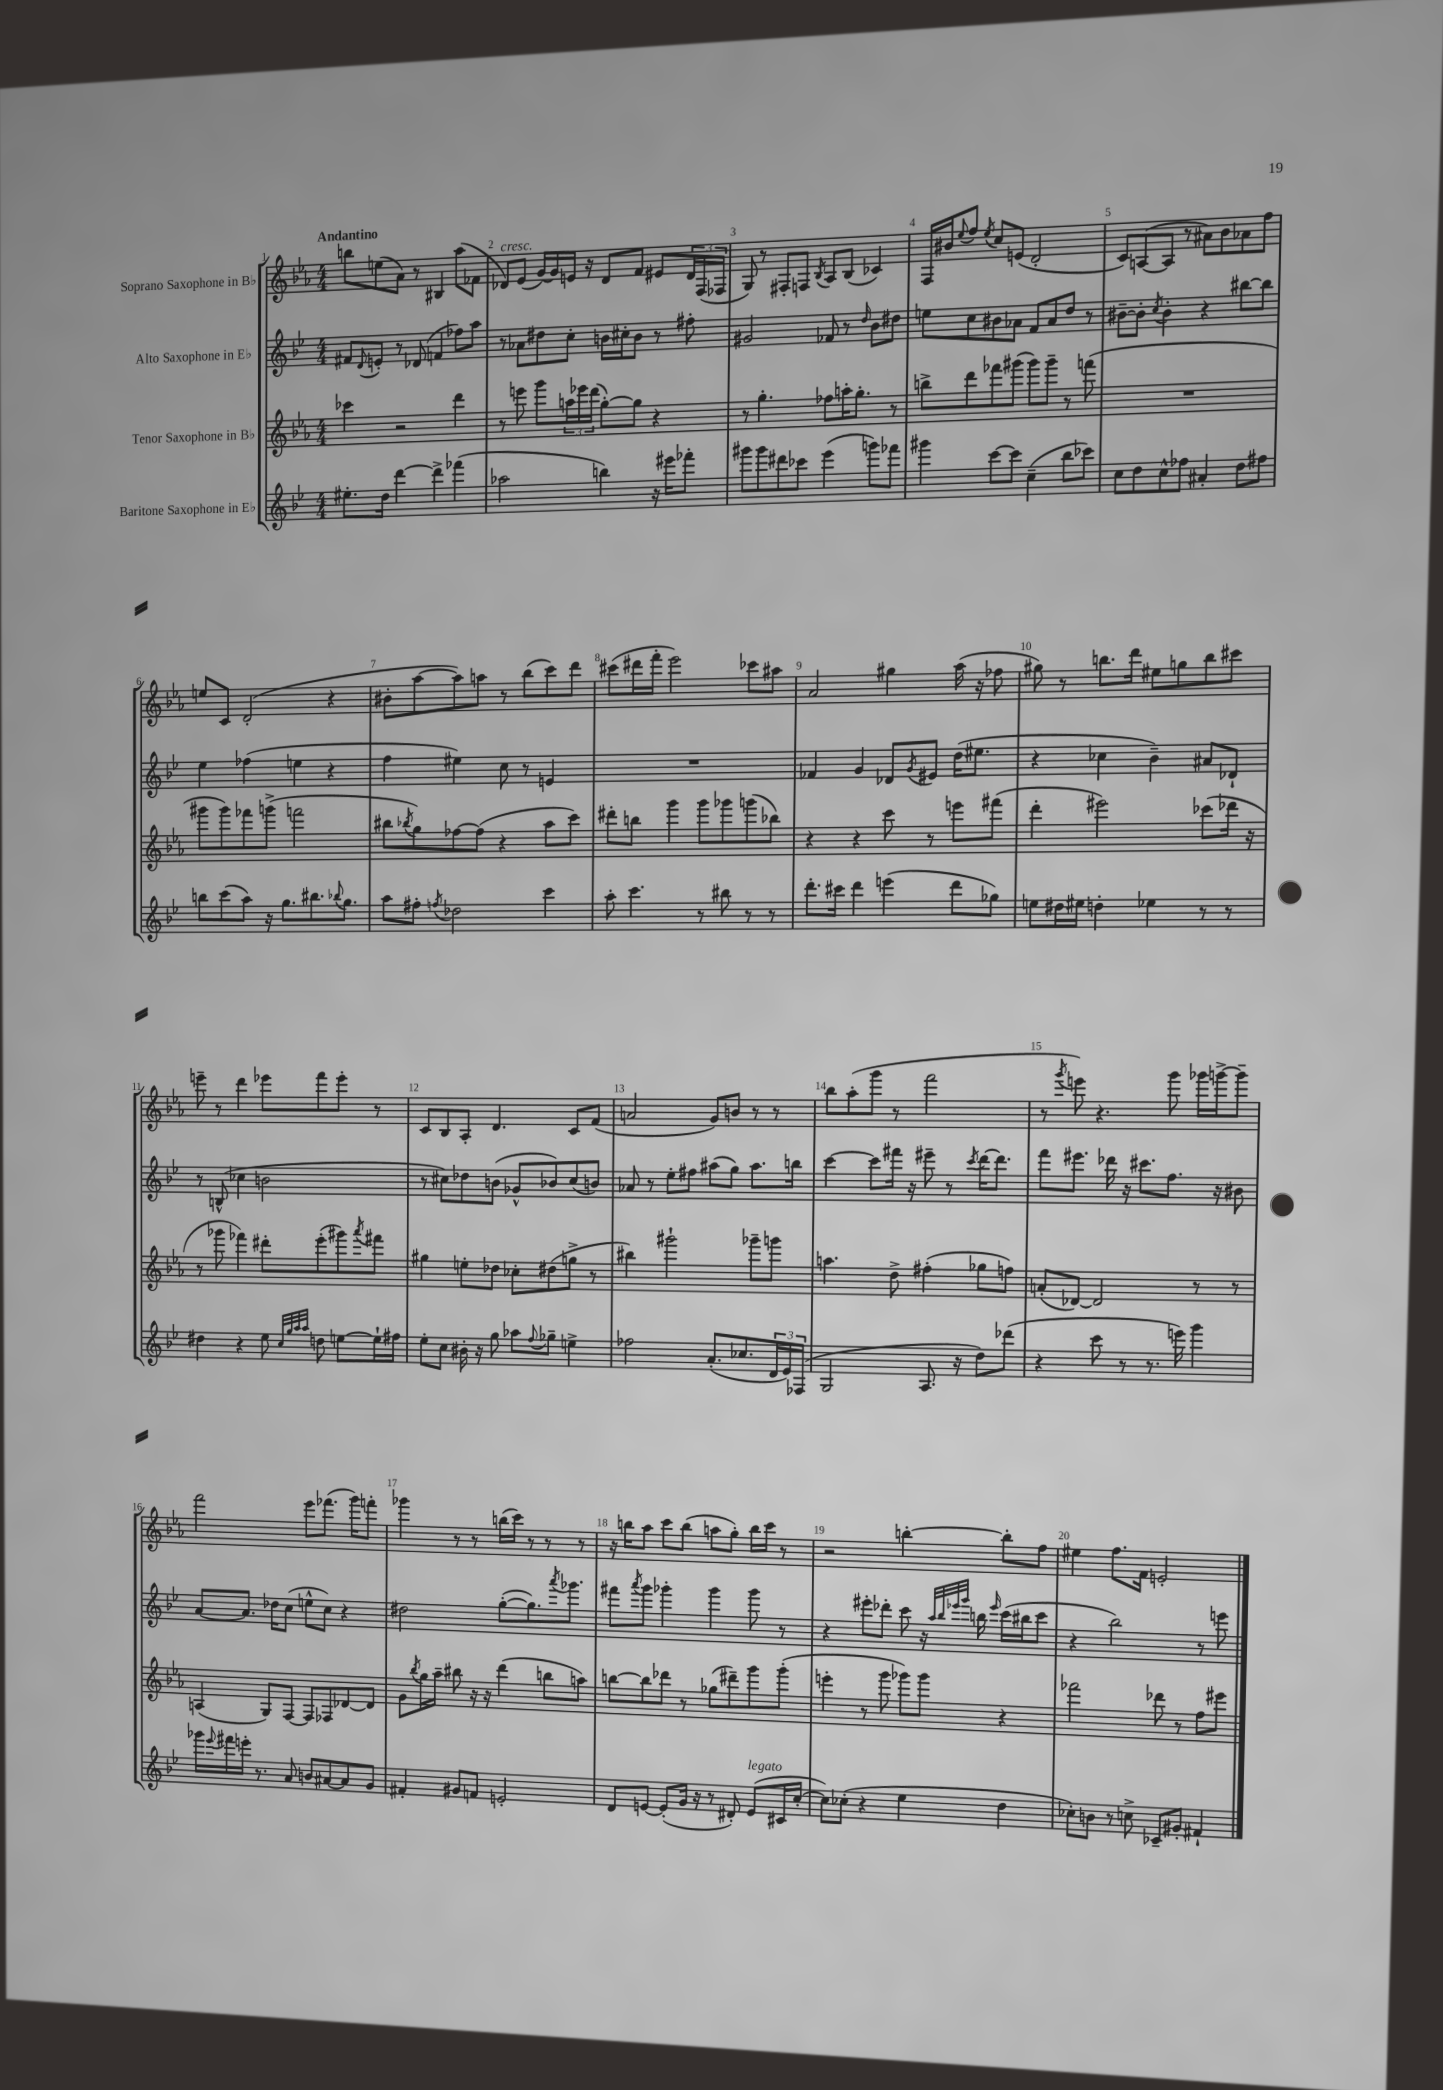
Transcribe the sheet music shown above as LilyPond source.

<<
\new StaffGroup <<
\new Staff = "s0" \with { instrumentName = "Soprano Saxophone in Bb" } {
    \clef treble \key ees \major \numericTimeSignature \time 4/4 \tempo "Andantino"
    b''8 e''8( aes'8) r8 bis4 aes''8( fes'8 |
    des'8^\markup { \italic "cresc." }) ees'8( g'16~) g'16 e'16 r16 des'8 f'8 eis'8 \tuplet 3/2 { des'16 f16( fes16 } |
    g8) r8 fis8-. f8 \acciaccatura { bes8 } aes8 bes8( ces'4) |
    f16 bis'16 \appoggiatura { ees''8 } f''8 \acciaccatura { ees''8 } c''8 e'8( d'2-. |
    c'8) a8~( a8 r8 ais'8) bes'8 aes'8 f''8 |
    e''8 c'8 d'2-.( r4 |
    bis'8-. aes''8~ aes''8) a''8 r8 bes''8( c'''8) d'''8 |
    cis'''8( dis'''16 f'''16-. ees'''2) ces'''8 ais''8 |
    aes'2 gis''4 aes''16( r16 fes''8 |
    gis''8) r8 b''8. d'''16 eis''8 g''8 b''8 cis'''8 |
    e'''8-- r8 d'''4 ees'''8 f'''8 ees'''8-. r8 |
    c'8 bes8 aes8-. d'4. c'8 f'8( |
    a'2 g'8) b'8 r8 r8 |
    bes''8 aes''8-.( g'''8 r8 f'''2 |
    r8 \acciaccatura { g'''8 } e'''8) r4. g'''8 ges'''16 g'''16~-> g'''8-- |
    f'''2 ees'''8 fes'''8.( g'''16) f'''8-. |
    ges'''4 r8 r8 b''16( c'''16) r8 r8 r8 |
    r16 b''16 aes''8 c'''8 b''8( a''8 g''8-.) b''16 c'''16 r8 |
    r2 b''4~-. b''8-. f''8 |
    eis''4 f''8. f'16 e'2-. \bar "|." |
}
\new Staff = "s1" \with { instrumentName = "Alto Saxophone in Eb" } {
    \clef treble \key bes \major \numericTimeSignature \time 4/4
    fis'8 \appoggiatura { d'8 } e'8-. r8 des'8( f'4 fes''8) a''8 |
    r8 aes'8 dis''8 c''8-. b'16 cis''16-. b'8 r8 fis''8-. |
    gis'2 fes'8 r8 \grace { d''16 } bes'8 dis''8 |
    e''8 c''8 bis'8 aes'8 f'8 aes'8 d''8 r8 |
    bis'8~-- bis'8-. \acciaccatura { c''8 } bis'4-. r4 bis''8~ bis''8 |
    ees''4 fes''4( e''4 r4 |
    f''4 eis''4) c''8 r8 e'4 |
    R1 |
    fes'4 g'4 des'8 \acciaccatura { g'8 } eis'8 d''16( eis''8. |
    r4 ces''4 bes'4--) ais'8 des'8-! |
    r8 b8-^( ces''4 b'2 |
    r8 cis''8) des''8 b'8( ges'8-^ bes'8) cis''8( b'8) |
    aes'8 r8 ees''8-. fis''8 ais''8( g''8) ais''8. b''16 |
    c'''4~ c'''8 fis'''16 r16 eis'''8-- r8 \acciaccatura { c'''8 } d'''16~ d'''8. |
    f'''8 eis'''8. des'''16 r16 cis'''8. f''8. r16 bis'8 |
    a'8~ a'8. des''16 c''8( e''8-^ c''8) r4 |
    dis''2 g''8~-.( g''8.) \acciaccatura { a'''8 } ges'''8. |
    fis'''8 \acciaccatura { a'''8 } g'''8 ges'''4-. ges'''4 ges'''8 r8 |
    r4 eis'''8-. des'''8-. c'''8 r16 \grace { a''32 bes''32 ees'''32 g'''32 } b''16 \grace { ees'''16 } c'''16( bis''16 c'''8 |
    r4 bes''2) r8 e'''8 \bar "|." |
}
\new Staff = "s2" \with { instrumentName = "Tenor Saxophone in Bb" } {
    \clef treble \key ees \major \numericTimeSignature \time 4/4
    ces'''4 r2 d'''4 |
    r8 e'''8 g'''8 \tuplet 3/2 { a''16 ees'''16 d'''16( } g''8~-.) g''8 r4 |
    r8 g''4.-. fes''8 a''16-. g''8.-. r8 |
    b''8-> d'''8 fes'''8 gis'''8( gis'''8) gis'''8-- r8 f'''8( |
    R1 |
    gis'''8 gis'''8) fes'''8 g'''8->( f'''2 |
    bis''8 \acciaccatura { bes''8 } g''8) fes''8~ fes''8( r4 aes''8 c'''8) |
    dis'''8-. b''8 g'''4 g'''8 ges'''8 g'''8( bes''8) |
    r4 r4 c'''8 r8 e'''8 fis'''8( |
    d'''4-. eis'''2) ces'''8( des'''16 r16 |
    r8 ges'''8 fes'''4) dis'''8-. ees'''8-.( gis'''8) \acciaccatura { aes'''8 } fis'''8 |
    gis''4 e''8-. des''8 ces''8-. dis''8( g''8-> r8 |
    bis''4) gis'''2-! ges'''8-- g'''8 |
    a''4. d''8-> fis''4-.( ges''8 f''8) |
    a'8-.( des'8~) des'2 r8 r8 |
    a4( g8) f8~ f8 fes8 des'8~ des'8 |
    g'8 \acciaccatura { bes''8 } g''16 aes''16-- bis''8 r16 r16 d'''4( b''8 a''8) |
    b''8~ b''8 des'''8 r8 ges''8( dis'''8--) g'''8 g'''8-.( |
    e'''4-. r8 g'''8 ges'''8) ges'''8 r4 |
    fes'''2 des'''8 r8 f''8 eis'''8 \bar "|." |
}
\new Staff = "s3" \with { instrumentName = "Baritone Saxophone in Eb" } {
    \clef treble \key bes \major \numericTimeSignature \time 4/4
    eis''8.-. d''16 d'''4~ d'''4-> fes'''4( |
    aes''2 b''4) r16 eis'''16 fes'''8-. |
    gis'''8 gis'''8 dis'''8 ces'''8 ees'''4( g'''8) fes'''8 |
    gis'''4 c'''8~ c'''8 c''4--( bes''8 ces'''8) |
    c''8 d''8 c''8-^ fes''8 ais'4-. d''8 fis''8 |
    b''8 c'''8( a''8) r16 g''8. bis''8. \appoggiatura { bes''8 } g''8. |
    a''8 fis''8-. \acciaccatura { f''8 } des''2 c'''4 |
    a''8-. c'''4. r8 bis''8 r8 r8 |
    d'''8.-. cis'''16 d'''4 e'''4( d'''8 ges''8) |
    e''8 dis''16 eis''16 d''4-. ees''4 r8 r8 |
    dis''4 r4 ees''8 \grace { c''32 g''32 a''32 a''32 } d''8 e''8~ e''16-! fis''16 |
    ees''8-. c''8 bis'16-. r16 g''8 aes''8 \appoggiatura { f''8 } ges''8-- e''4-> |
    fes''2 a'8.-.( ces''8. \tuplet 3/2 { d'16 ees'16) fes16( } |
    g2 a8. r16 d''8) des'''8( |
    r4 c'''8 r8 r8. e'''16) g'''4 |
    ges'''16 \appoggiatura { ees'''8 } fis'''16 e'''16-. r8. a'8 b'8 ais'8~ ais'8 g'8 |
    fis'4-. gis'8 f'8 e'2-. |
    d'8 e'8~ e'8-.( g'16 r16 r8 dis'8-.) e'8^\markup { \italic "legato" }( cis'16 c''16~-. |
    c''8) ces''8-.( r4 ees''4 d''4 |
    ces''8-.) b'8 r8 c''8-> ces'8-- gis'8-. fis'4-! \bar "|." |
}
>>
>>
\layout { \context { \Score \override BarNumber.break-visibility = ##(#f #t #t) barNumberVisibility = #all-bar-numbers-visible } }
